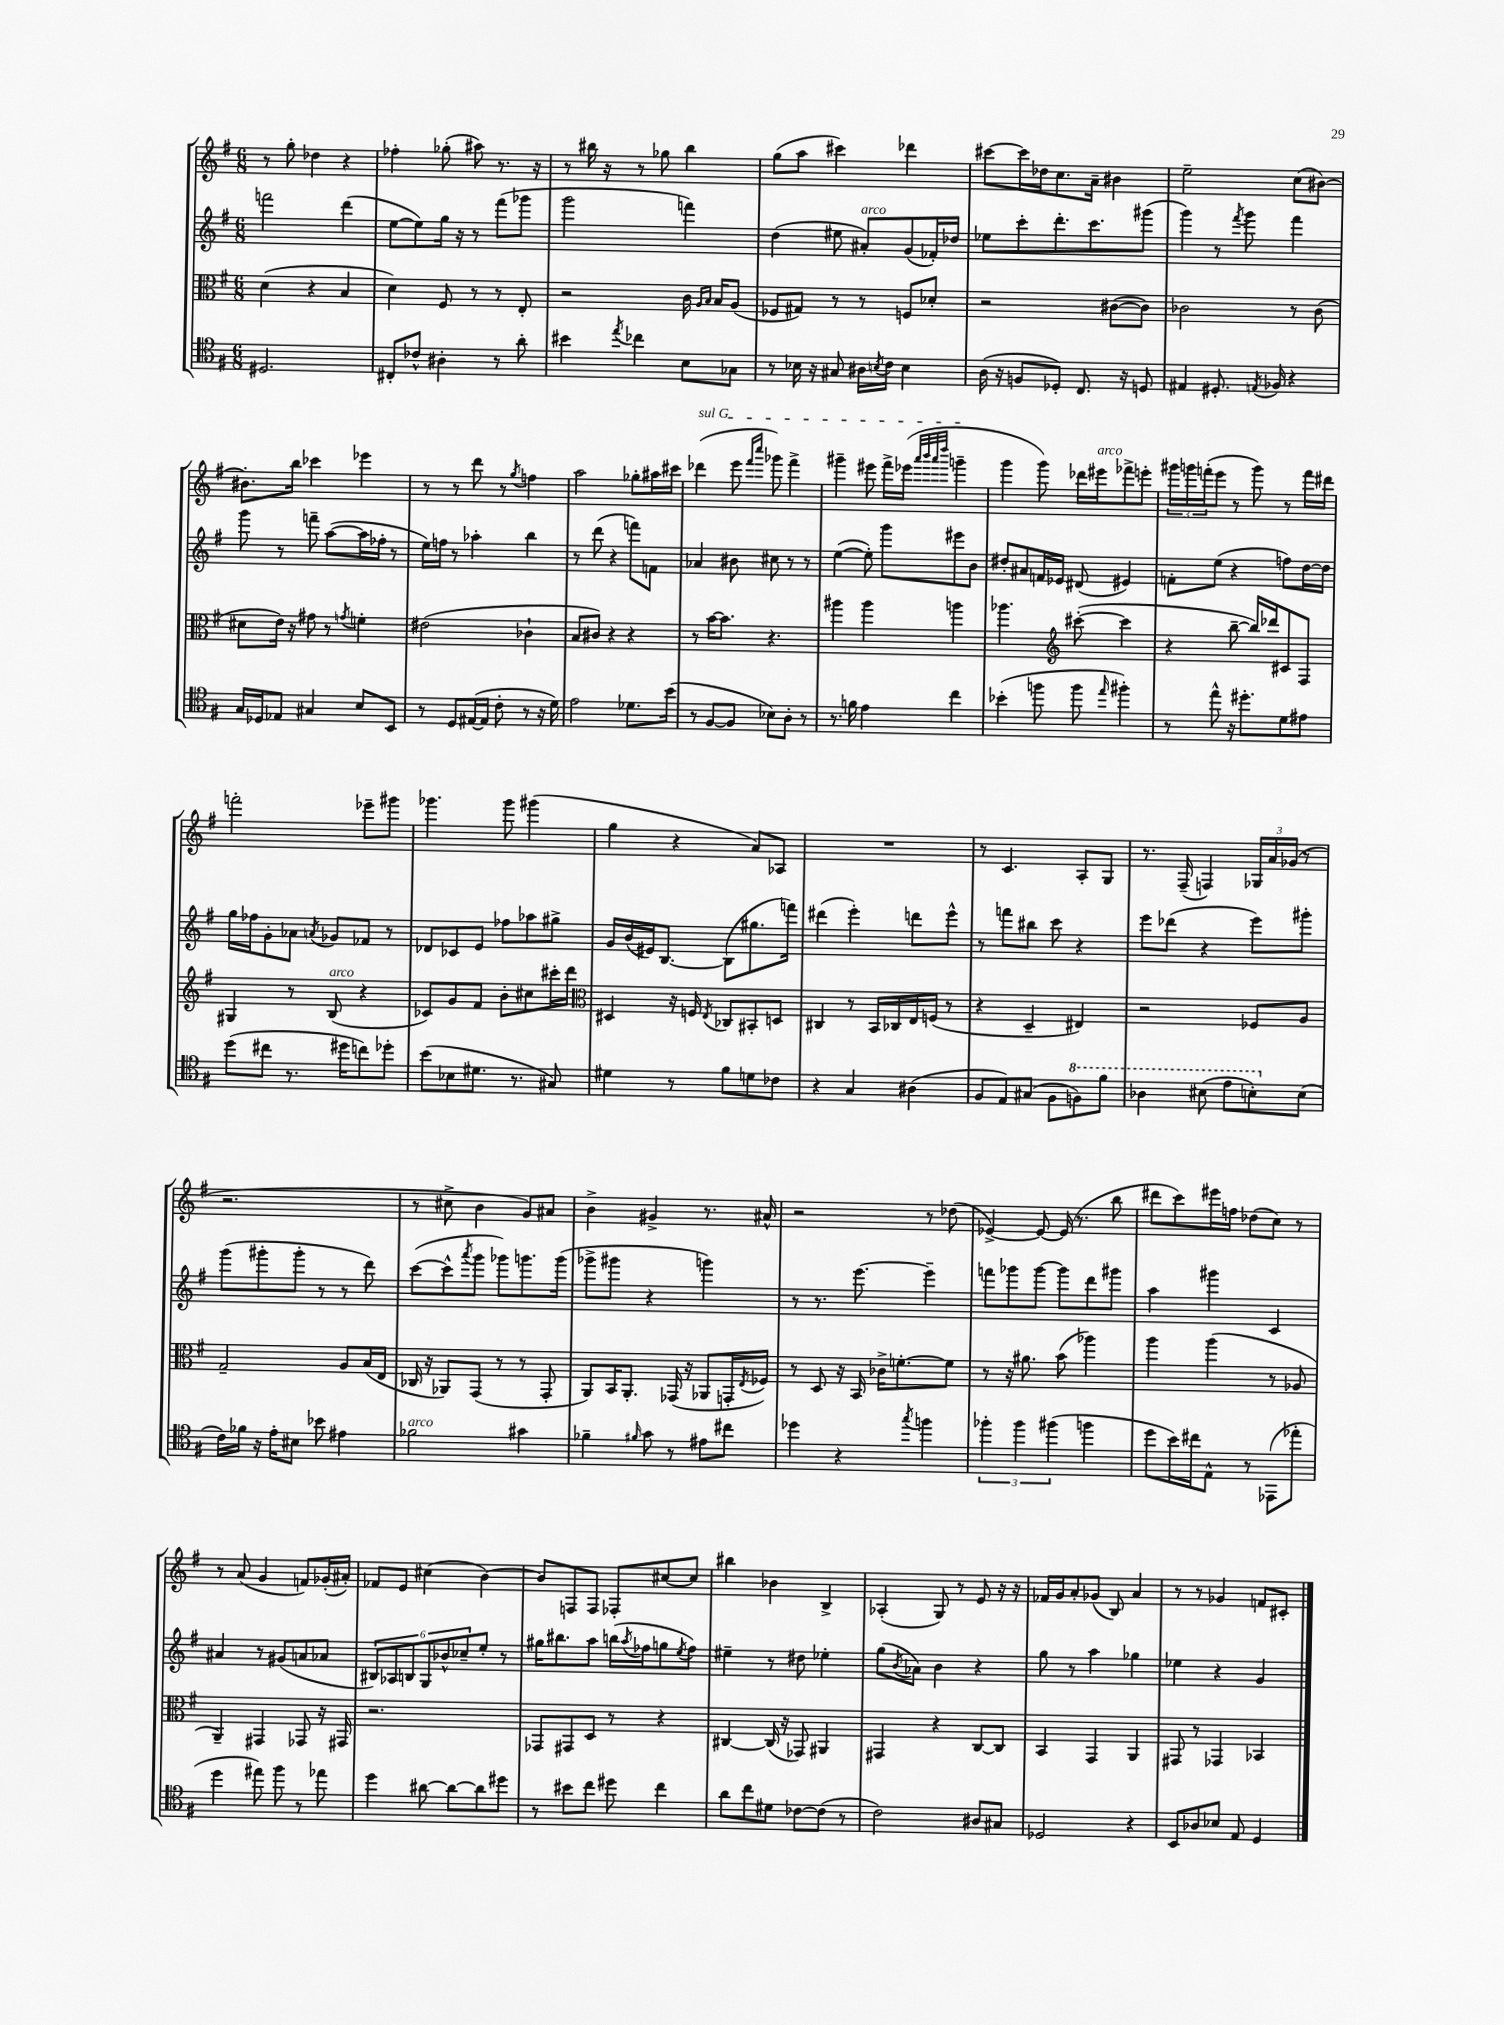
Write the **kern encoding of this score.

**kern	**kern	**kern	**kern
*part4	*part3	*part2	*part1
*staff4	*staff3	*staff2	*staff1
*clefC4	*clefC3	*clefG2	*clefG2
*k[f#]	*k[f#]	*k[f#]	*k[f#]
*M6/8	*M6/8	*M6/8	*M6/8
=140	=140	=140	=140
2.D#X/	(4d\	2fffn\	8r
.	.	.	8gg'\
.	4r	.	4dd-X\
.	4B/	(4ddd\	4r
=141	=141	=141	=141
8C#X'/L	4d\)	[8ee\L	4ff-X'\
8c-X^^/J	.	8ee\])	.
4A#X'\	8F#/	16gg\Jk	(8gg-X'\
.	.	16r	.
.	8r	8r	8aa#X\)
8r	8r	(8fff#\L	8.r
8a'\	8E'/	8ggg-X\J	.
.	.	.	16r
=142	=142	=142	=142
4b#X\	2r	2ggg\	8r
.	.	.	16bb#X\
.	.	.	16r
8qee/	.	.	.
4cc-X\	.	.	8r
.	.	.	8gg-X\
8B\L	16c\	4fffn\)	4bb#\
.	16qqA/LL	.	.
.	16qqB/JJ	.	.
.	16B/KL	.	.
8G-X\J	(8A/J	.	.
=143	=143	=143	=143
8r	8F-X/L	(4dd\	(8gg\L
16B-X\	8G#X/J)	.	8aa\J
16r	.	.	.
8G#X/	8r	8ee#X\	4ccc#X\)
!	!	!LO:TX:a:i:t=arco	!
16A#X\LL	8r	8a#X'/L)	.
8qBn/	.	.	.
16c\JJ	.	.	.
4B\	8Fn/L	(8g/	4ddd-X\
.	8d-X'/J	16f-X'/L)	.
.	.	16dd-X/JJ	.
=144	=144	=144	=144
(16A\	2r	8ee-X\L	[8ccc#X\L
16r	.	.	.
8Fn/L	.	8ccc'\	16ccc#\L]
.	.	.	16dd-X\J
8D-X'/J)	.	8.ddd'\	8.cc\
8.C/	.	.	.
.	.	8.ccc\	16a~\Jk
.	([8c#X\L	.	4b#X\
16r	.	.	.
8Dn/	8c#\J])	(8ggg#X\J	.
=145	=145	=145	=145
4E#X/	2c-X\	4ggg\)	2ee~\
8.D#X'/	.	8r	.
.	.	8qfff#/	.
.	.	8ggg\	.
8qEn/	.	.	.
16F-X/	.	.	.
4r	8r	4fff#\	(8cc\L
.	(8c-\	.	[8b#X\J)
!!LO:LB:g=z
=146	=146	=146	=146
16G/LL	8d#X\L	8ggg\	8.b#X'\L]
16D-X/J	.	.	.
8E-X/J	16e\Jk)	8r	.
.	16r	.	16bb\Jk
4G#X/	8g#X\	8fffn~\	4ccc-X\
.	8r	([8aa\L	.
.	8qgn/	.	.
8B/L	4fn'\	16aa\L]	4eee-X\
.	.	16ff-X'\JJ	.
8BB/J	.	8r	.
=147	=147	=147	=147
8r	(2e#X\	16ee\LL)	8r
.	.	16ffn\JJ	.
8D/L	.	8r	8r
([16E#X/L	.	4aa-X'\	8ddd\
16E#/JJ]	.	.	.
8c'\	.	.	8r
.	.	.	8qgg/
8r	4c-X`\	4bb\	4ffn\
16r	.	.	.
16d\)	.	.	.
=148	=148	=148	=148
2e\	8B/L	8r	2aa\
.	8c#X/J)	(8ddd\	.
.	4r	4r	.
8.d-X\L	4r	8fffn\L)	8gg-X'\L
.	.	8fn\J	16aa#X\L
(16b\Jk	.	.	16ccc#X\JJ
=149	=149	=149	=149
!	!	!	!LO:TX:a:i:t=sul G
8r	8r	4a-X/	(4ddd-X\
[8F#/L	[16b\KL	.	.
.	8.b\J]	.	.
8F#/J]	.	8b#X\	8eee\
.	.	.	16qqfff#/LL
.	.	.	16qqcccc/JJ
8B-X\L)	4.r	8cc#X\	8ggg-X\)
8A'\J	.	8r	4fff#^\
8r	.	8r	.
=150	=150	=150	=150
8.r	4aa#X\	([4ee\	4ggg#X~\
16fn\	.	.	.
4e\	4aa#\	8ee'\])	8eee#X\
.	.	8ggg\L	16fff#^\LL
.	.	.	(16eee-X\JJ
.	.	.	32qqaaa/LLL
.	.	.	32qqbbb/
.	.	.	32qqaaa/
.	.	.	32qqdddd/JJJ
4cc\	4aan\	8eee#X\	4gggn~\
.	.	8b\J	.
=151	=151	=151	=151
(4b-X'\	4.aa-X\	8dd#X'/L	4ggg\
.	.	8a#X/	.
8ffn\	.	16fn/L	8ggg\)
.	.	16e-X/JJ	.
*	*clefG2	*	*
8ff\	([8ccc#X'\	(8d#X/	16ddd-X\LL
!	!	!	!LO:TX:a:i:t=arco
.	.	.	16eee#X\J
16qqee/	.	.	.
4ff#X'\)	4ccc#\]	4e#X/)	8fff-X^\
.	.	.	8eeen'\J
=152	=152	=152	=152
8r	4r	8fn'\L	24ggg#X\LL
.	.	.	24gggn\
.	.	.	(24fffn'\J
8ee^^\	.	(8ee\J	8eee\J
16r	[8bb~\	4r	8r
8.dd#X'\L	.	.	.
.	16bb/LL])	.	8ggg\)
.	16ddd-X/J	.	.
8d\	8c#X/	8ffn\L)	8r
8e#X\J	8F#/J	[16dd\L	16fff\LL
.	.	16dd\JJ]	16ddd#X\JJ
!!LO:LB:g=z
=153	=153	=153	=153
(8dd\L	4G#X/	16gg\LL	2fffn'\
.	.	16ff-X\J	.
8cc#X\J	.	8g'\	.
8.r	8r	8a-X\J	.
.	.	8qan/	.
!	!LO:TX:a:i:t=arco	!	!
.	(8B/	8g-X/L	.
16dd#X\KL	.	.	.
8ccn\)	4r	8f-X/J	8eee-X~\L
8dd-X'\J	.	8r	8ggg#X\J
=154	=154	=154	=154
(8b\L	8c-X/L)	8d-X/L	4.ggg-X\
8B-X\	8g/	8c-X/	.
8.d#X\J	8f#/J	8e/J	.
.	8b'\L	8ff-X\L	8ggg-\
8.r	.	.	.
.	8cc#X\	8aa-X\	(4ggg#X\
8G#X/)	16ccc#X'\L	8gg#X^\J	.
.	16ddd\JJ	.	.
=155	=155	=155	=155
*	*clefC3	*	*
4d#X\	4D#X/	16g/LL	4gg\
.	.	(16b/	.
.	.	16e#X/J)	.
.	.	[8.B/J	.
8r	16r	.	4r
.	16Fn/	.	.
.	8qE/	.	.
8f#\L	8C-X/L	(8B\L]	.
8dn\	8BB#X'/	8.gg#X\	8a/L)
8c-X\J	8Dn/J	.	8A-X/J
.	.	16fffn\Jk)	.
=156	=156	=156	=156
4r	4C#X/	(4ddd#X\	2.r
4G/	8r	4eee'\)	.
.	16BB/LL	.	.
.	16C-X/	.	.
(4A#X\	16E/	8dddn\L	.
.	(16Fn/JJ	.	.
.	8r	8eee^^\J	.
=157	=157	=157	=157
8F#/L	4r	8r	8r
8E/)	.	8fffn\L	4.c/
(8G#X/J	4D~/	8bb#X\J	.
8F#\L	.	8ccc\	.
*8va	*	*	*
8fn\)	4E#X/)	4r	8A'/L
8ff#\J	.	.	8G/J
=158	=158	=158	=158
4a-X\	2r	8eee\L	8.r
.	.	(8ddd-X\J	.
.	.	.	(16F#~/
(8b#X\	.	4r	4Fn/)
8ee\L	.	.	.
8bn'\)	8F-X/L	8eee\L)	24G-X/LL
.	.	.	24a/
.	.	.	(24g-X/JJ
*X8va	*	*	*
(8B\J	8A/J	8ggg#X'\J	8r
!!LO:LB:g=z
=159	=159	=159	=159
16c\LL)	2G~/	(8ggg\L	2.r
16f-X\JJ	.	.	.
16r	.	8ggg#X'\	.
16e'\KL	.	.	.
8B#X\J	.	8ggg#'\J	.
8b-X\	.	8r	.
4e#X\	8A/L	8r	.
.	(16B/L	8ddd\)	.
.	16E/JJ	.	.
=160	=160	=160	=160
!LO:TX:a:i:t=arco	!	!	!
2f-X\	16C-X/	([8ccc\L	8r
.	16r	.	.
.	8AA-X/L)	8ccc^^\]	8cc#X^\
.	.	8qaaa/	.
.	(8GG/J	8ggg\J	4b\
.	8r	8ggg-X\L)	.
4g#X\	8r	8.gggn\	8g/L)
.	8GG'/	.	8a#X/J
.	.	(16ggg\Jk	.
=161	=161	=161	=161
4f-X~\	8AA/L)	8ggg-X^\L	4b^\
.	16BB/K	8ggg#X\J	.
.	8.AA'/J	.	.
16qqf#X/	.	.	.
8g\	.	4r	4g#X^/
8r	(16GG-X/	.	.
.	16r	.	.
8e#X\L	8AA-X/L	4gggn\)	8.r
8cc#X\J	16GGn'/L	.	.
.	8qE/	.	.
.	16F-X/JJ)	.	16a#X^^/
=162	=162	=162	=162
4dd-X\	8r	8r	2r
.	8D/	8.r	.
4r	16r	.	.
.	16BB/	[8.eee\	.
.	16c-X^\KL	.	.
.	[8.fn'\	.	.
8qgg/	.	.	.
4ffn\	.	4eee~\]	8r
.	8f\J]	.	(8dd-X\
=163	=163	=163	=163
6ff-X'\	8r	8fffn\L	[4e-X^/)
.	16r	8ggg-X\	.
6ff-\	.	.	.
.	8.a#X\	.	.
.	.	[8ggg-\J	8e-/_
(6ff#X\	.	.	.
.	(8b\	8ggg-\L]	(16e-/]
.	.	.	8.r
4ffn\	4aa-X\)	8ddd\	.
.	.	8ggg#X\J	8bb\
=164	=164	=164	=164
8dd\L	4aa\	4aa\	8ddd#X\L
16b\L)	.	.	8ccc\)
16cc#X\J	.	.	.
8E^^\J	(4aa\	4ggg#X\	16eee#X\L
.	.	.	16ffn\JJ
8r	.	.	(8dd-X\L
(8EE-X\L	8r	4c/	8cc\J)
8ee-X'\J	8A-X/	.	8r
!!LO:LB:g=z
=165	=165	=165	=165
4dd\	4AA~/)	4a#X/	8r
.	.	.	(8a/
8ee#X\)	4GG#X/	8r	4g/
8ff#\	.	(8g#X/L	.
8r	8GG-X/	8an/	8fn/L)
8ee-X\	16r	8a-X/J	(16g-X'/L
.	16GG#X/	.	16a#X'/JJ)
=166	=166	=166	=166
4dd\	2.r	12B#X/L)	8f-X/L
.	.	12A-X/	.
.	.	.	8e/J
.	.	12Bn/	.
[8a#X\	.	12G/	(4cc#X\
.	.	12b-X^^/	.
8a#\L_	.	.	.
.	.	12cc-X~/	.
8a#\]	.	8ee'/J	[4b\)
8dd#X\J	.	8r	.
=167	=167	=167	=167
8r	8GG-X/L	16gg#X\KL	8b/L]
.	.	8.bb#X\	.
8b#X\L	8GG#X/	.	8Fn/
8cc\J	8D/J	8aa\J	8F/J
8dd#X\	8r	(16bbn\LL	8F-X'/L
.	.	8qaa/	.
.	.	16ff-X\J	.
4cc\	4r	8ggn\	[8cc#X/
.	.	8qee/	.
.	.	8ff-\J)	8cc#/J]
=168	=168	=168	=168
8a\L	[4C#X/	4ee#X~\	4bb#X\
8cc\	.	.	.
8d#X\J	(16C#/]	8r	4b-X\
.	16r	.	.
[8c-X\L	8GG-X/)	8dd#X\	.
(8c-\J]	4AA#X/	4ee-X'\	4B^/
8r	.	.	.
=169	=169	=169	=169
2c\)	4GG#X/	(8gg\L	(4A-X'/
.	.	8qb/	.
.	.	8a-X\J)	.
.	4r	4b\	8G/)
.	.	.	8r
8A#X/L	[8C/L	4r	8e/
8G#X/J	8C/J]	.	16r
.	.	.	16r
=170	=170	=170	=170
2D-X/	4BB/	8gg\	16f-X/LL
.	.	.	16g/J
.	.	8r	8a'/
.	4GG/	4aa\	(8g-X/J
.	.	.	8B/)
4r	4AA/	4gg-X\	4a/
=171	=171	=171	=171
8BB/L	8GG#X/	4ee-X\	8r
8A-X/	8r	.	8r
8B-X/J	4GG-X/	4r	4g-X/
8E/	.	.	.
4D/	4BB-X/	4g/	8fn/L
.	.	.	8c#X'/J
==	==	==	==
*-	*-	*-	*-
